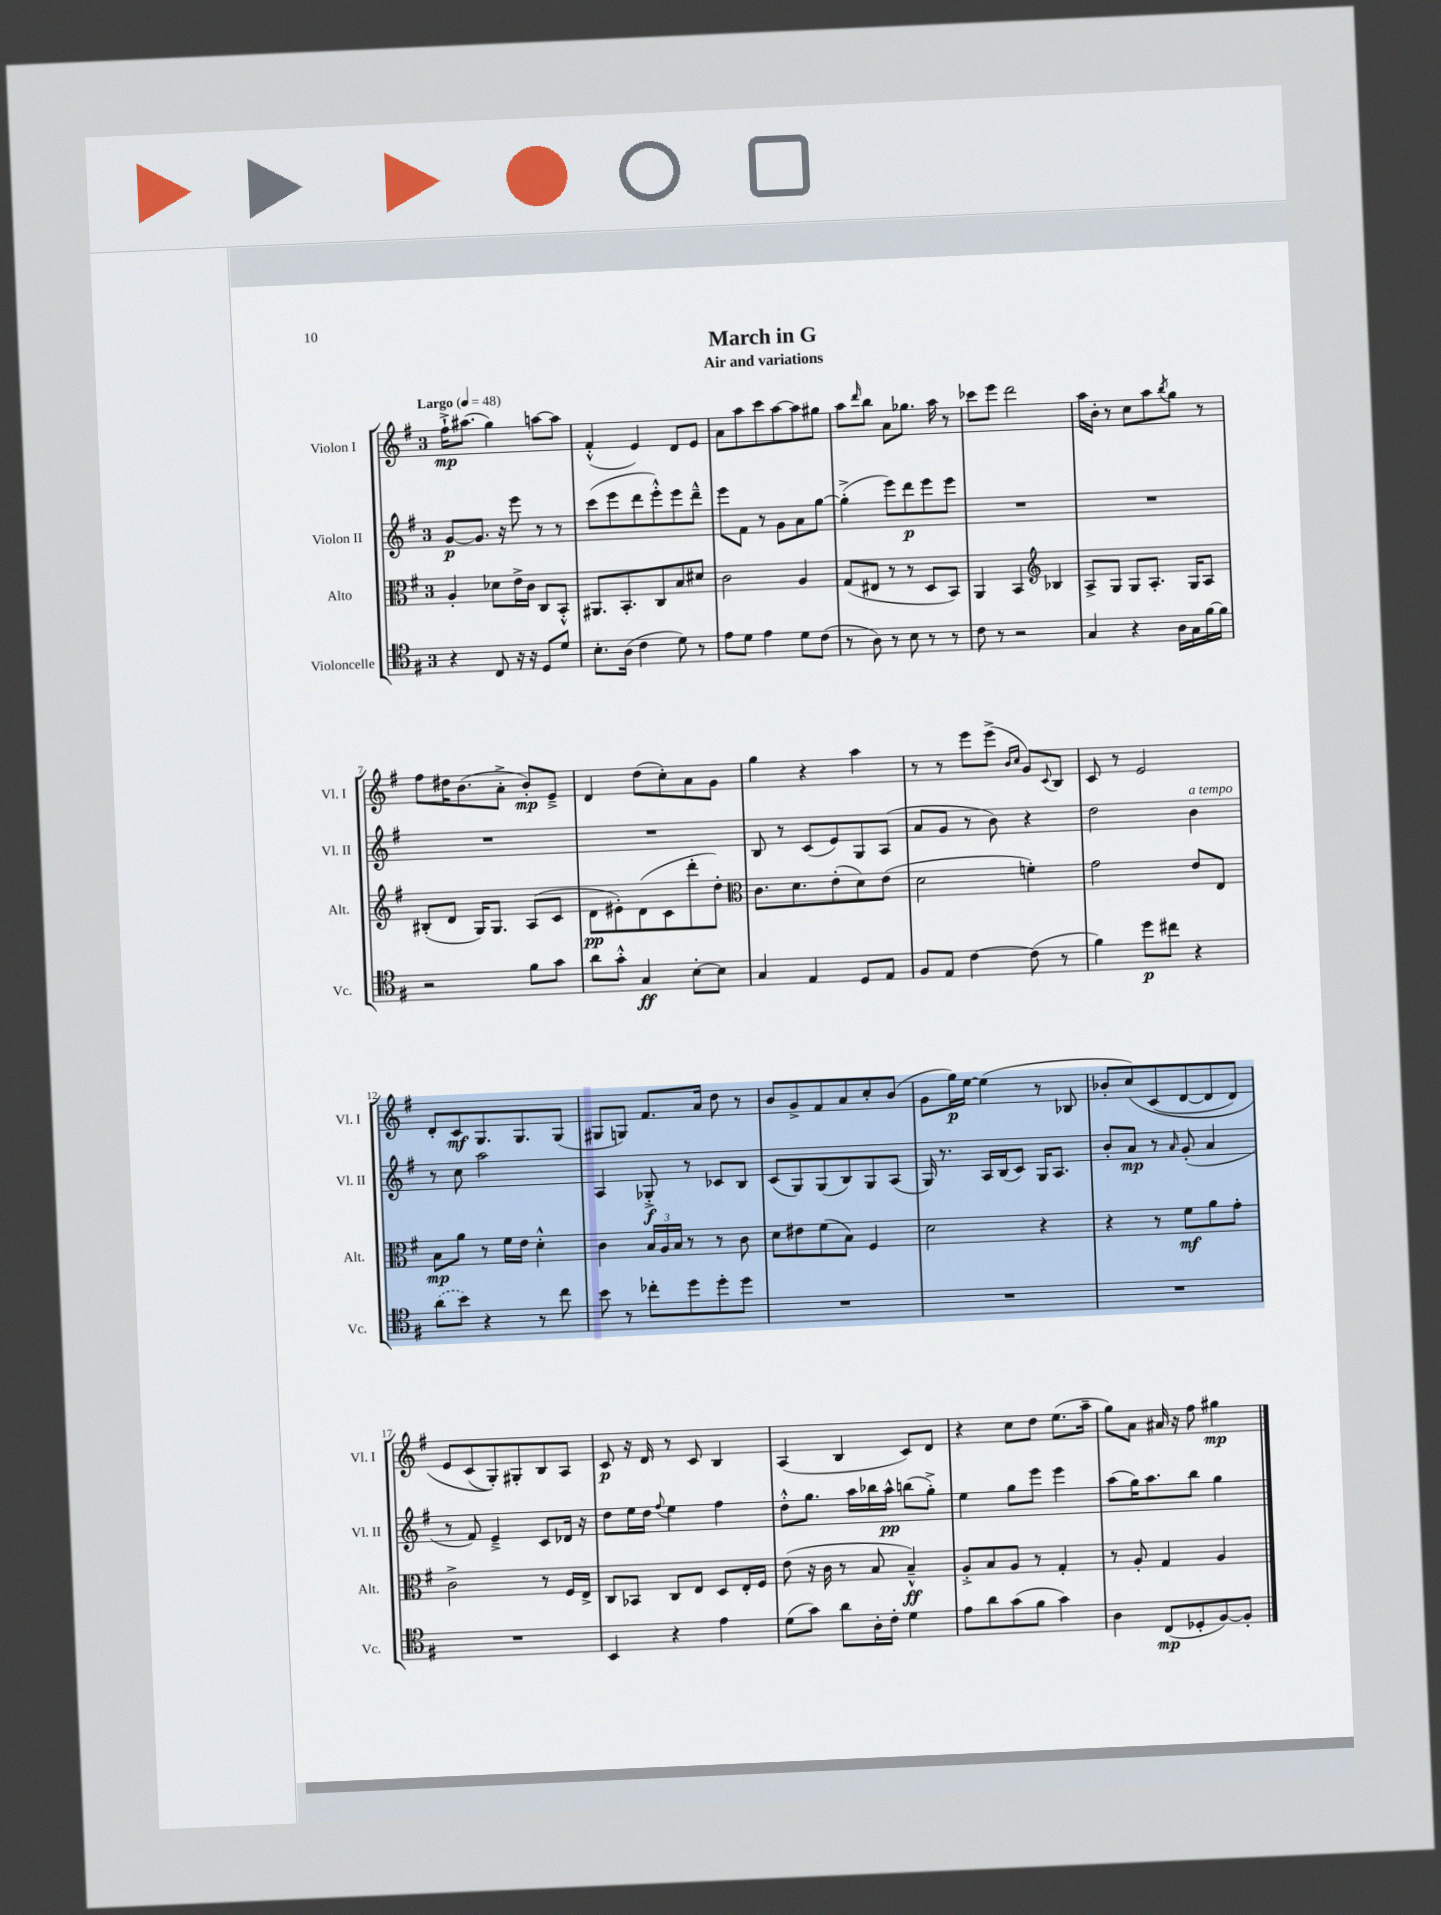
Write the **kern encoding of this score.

**kern	**kern	**kern	**kern
*staff4	*staff3	*staff2	*staff1
*clefC4	*clefC3	*clefG2	*clefG2
*k[f#]	*k[f#]	*k[f#]	*k[f#]
*M3/4	*M3/4	*M3/4	*M3/4
*MM48	*MM48	*MM48	*MM48
4r	4A'	[8g	16ff#`^
.	.	.	(8.aa#
.	.	8.g]	.
8C	8d-	.	4gg)
.	.	16r	.
16r	16e^	8eee	.
16r	16c	.	.
8D	8C	8r	[8aa
8d	8BB'^^	8r	8aa]
=	=	=	=
8.B'	8.AA#	(8ccc	(4f#'^^
.	.	8eee	.
(16A	8.BB'	.	.
4c	.	8ddd	4e)
.	8C	8eee'^^)	.
8d)	8B	8eee	8d
8r	8d#	8ddd~^^	8e
=	=	=	=
8e	2c	8eee	8a
8d	.	8f#	8aa
4e	.	8r	8ccc
.	.	8g	[8aa
8d	4A	8a	8aa]
(8c	.	[8gg	8gg#
=	=	=	=
8r	(8G	(4gg'^]	8aa
.	.	.	16qqddd
8A)	8E#	.	8bb
8r	8r	8eee)	8a
8B	8r	8ddd	8.gg-
8r	8D	8eee	.
.	.	.	16aa
8r	8BB)	8eee	8r
=	=	=	=
8c	4AA	2.r	8ccc-
8r	.	.	8eee
2r	4BB	.	2ddd
*	*clefG2	*	*
.	4B-	.	.
=	=	=	=
4G	8A^	2.r	16aa
.	.	.	16b'
.	8G	.	8r
4r	8G	.	8cc
.	8.A'	.	8aa
.	.	.	8qbb
16A	.	.	8gg
16G	16G	.	.
[16f#	8A	.	8r
16f#]	.	.	.
=	=	=	=
2r	(8B#'	2.r	8ff#
.	8d	.	16dd#
.	.	.	(8.b
.	16G)	.	.
.	8.G	.	.
.	.	.	8a'^
8f#	(8A	.	8b')
8g	8c	.	8e~^
=	=	=	=
8a	8d	2.r	4d
8g'^^	8e#')	.	.
4G	(8d	.	(8dd
.	8c	.	8cc')
[8B'	8ddd'	.	8a
8B]	8dd')	.	8g
=	=	=	=
*	*clefC3	*	*
4G	8.c	8B	4gg
.	.	8r	.
.	8.d	.	.
4E	.	(8c	4r
.	(8e'	8e)	.
8D	8d)	8G	4aa
8E	(8e	(8A	.
=	=	=	=
8F#	2d	8a	8r
8E	.	8g	8r
[4c	.	8r	8eee
.	.	8b)	(8eee^
.	.	.	16qqb
.	.	.	16qqcc
(8c]	4f')	4r	8g)
.	.	.	8qqc
8r	.	.	8B
=	=	=	=
4f#)	2g	2dd	8c
.	.	.	8r
8dd	.	.	2e
8cc#	.	.	.
4r	8e	4b	.
.	8E	.	.
=	=	=	=
(8a	8B	8r	8d'
8b)	8a	8cc	8c
4r	8r	2aa	8.G
.	16f#	.	.
.	16e	.	8.G
8r	4d'^^	.	.
8cc	.	.	(8G
=	=	=	=
8b	4c	4A	8G#
8r	.	.	8G)
8cc-'	24B	8G-'^	8.f#
.	24A	.	.
.	24B	.	.
8dd	8r	8r	.
.	.	.	16a
8dd'	8r	8c-	8dd
8dd	8c	8B	8r
=	=	=	=
2.r	8d	(8c	8b
.	8e#	8G)	8g^
.	(8f#	(8G	8f#
.	8B)	8B)	8a
.	4F#	8G	8cc'
.	.	(8A	(8b
=	=	=	=
2.r	2d	16G)	8g
.	.	8.r	.
.	.	.	16gg)
.	.	.	[16ee
.	.	16A	(4ee]
.	.	(16B	.
.	.	8c)	.
.	4r	16G	8r
.	.	8.A	.
.	.	.	8B-
=	=	=	=
2.r	4r	8b'	8b-'
.	.	8a	&(8cc)
.	8r	8r	(8c
.	.	16qqa	.
.	8f#	(8g'	[8d
.	8a	4a	8d]
.	8g'	.	8d)
=	=	=	=
2.r	2c^	8r	8e
.	.	8f#)	(8c
.	.	4e~^	8G')&)
.	.	.	8G#'
.	8r	8c	8B
.	16F#	16d-	8A
.	16E^	16r	.
=	=	=	=
4BB	8C	8dd	8c
.	8BB-	16ee	16r
.	.	16dd	16d
.	.	8qqff#	.
4r	8C	4ee	8r
.	8E	.	8c
4e	8D	4ff#	4B
.	16E'	.	.
.	16F#	.	.
=	=	=	=
(8d	(8e	8dd'^^	(4A
8g)	16r	8.gg	.
.	16c	.	.
8a	8r	.	4B
.	.	16aa	.
16A'	8B	16bb-	.
16c'	.	16aa^^	.
4d	4B~^^)	(8bb	8c)
.	.	8gg'^)	8d
=	=	=	=
8e	8A'^	4ee	4r
8a	8B	.	.
(8g	8A	8gg	8cc
8f#	8r	8eee	8dd
4g)	4G'	4eee	(8.ee
.	.	.	16aa~
=	=	=	=
4A	8r	(8aa	8gg)
.	8A'	16gg)	8a
.	.	8.aa	.
(8C	4G	.	16a#
.	.	.	16r
8D-'	.	8bb	8ff#
[8F#)	4A	4gg	4gg#
8F#']	.	.	.
==	==	==	==
*-	*-	*-	*-
